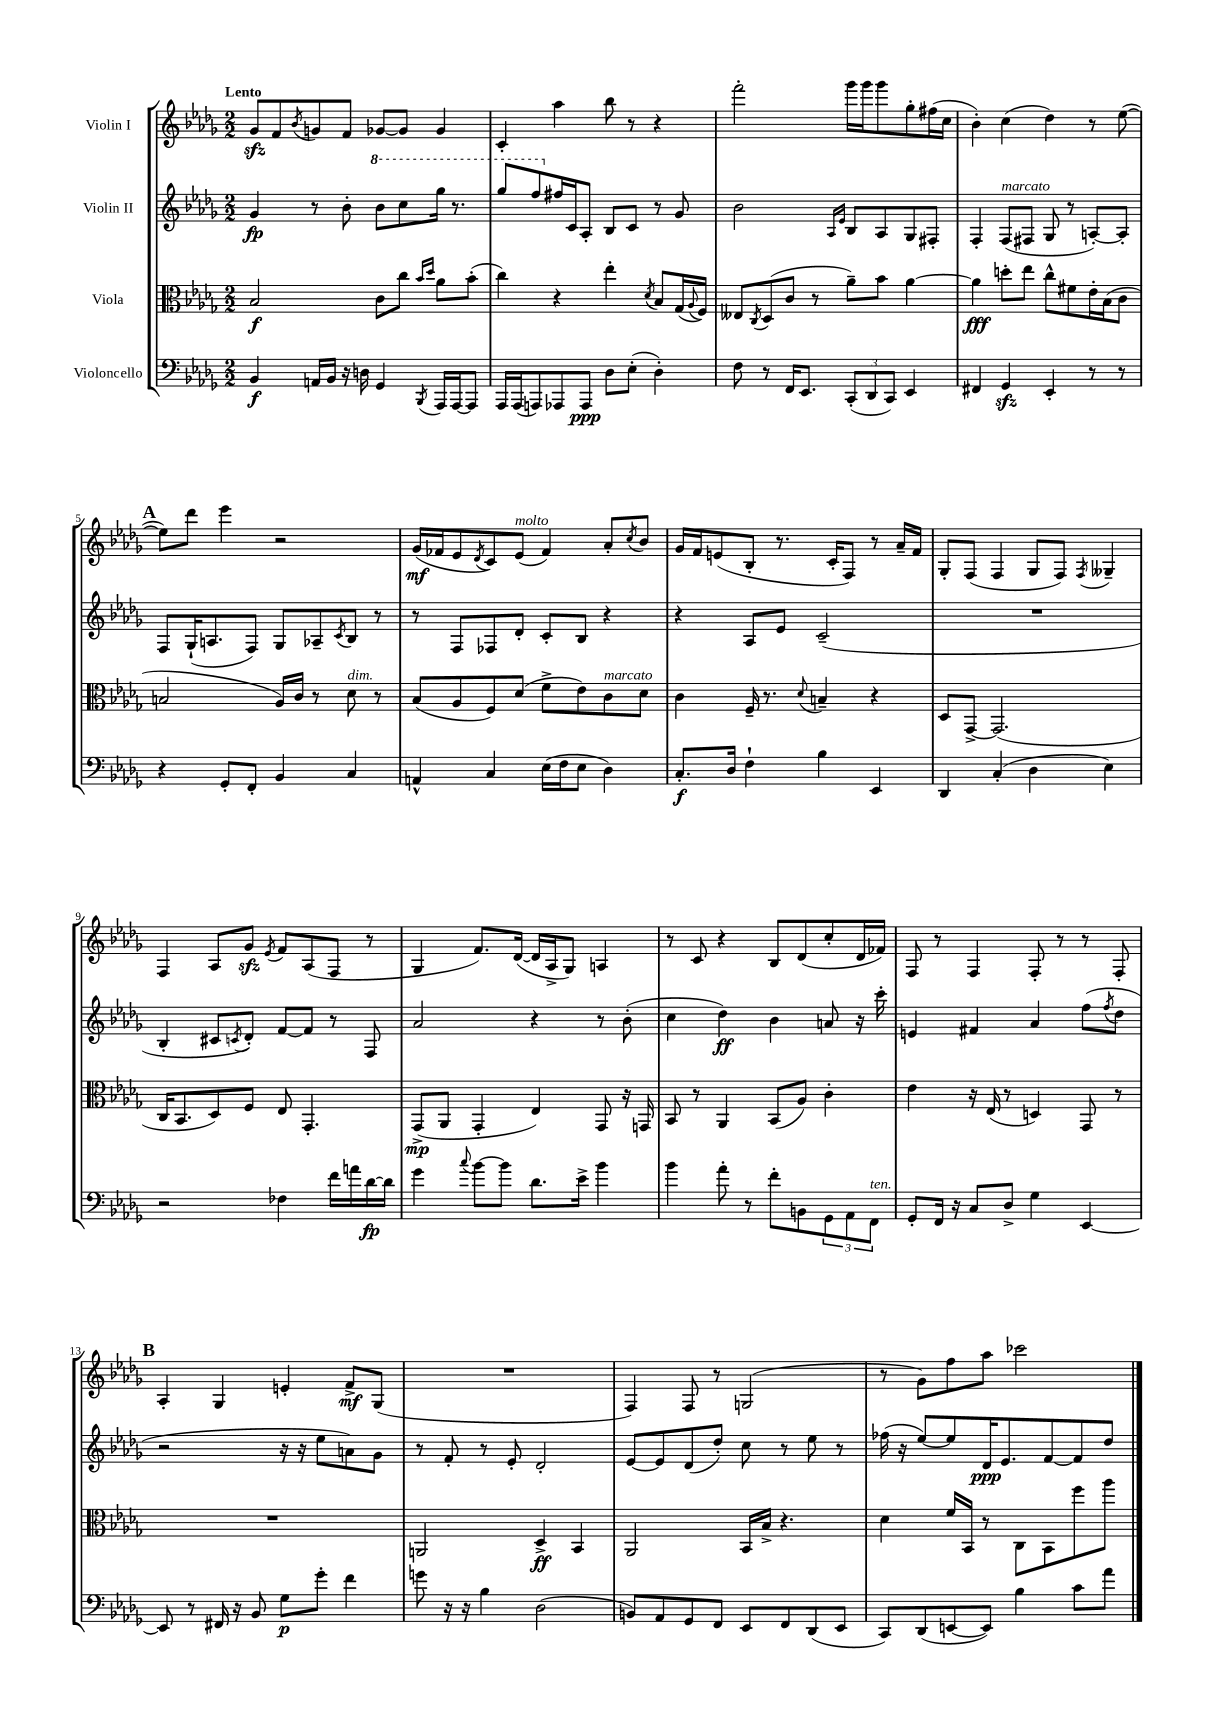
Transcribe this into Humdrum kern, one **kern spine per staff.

**kern	**kern	**kern	**kern
*staff4	*staff3	*staff2	*staff1
*clefF4	*clefC3	*clefG2	*clefG2
*k[b-e-a-d-g-]	*k[b-e-a-d-g-]	*k[b-e-a-d-g-]	*k[b-e-a-d-g-]
*M2/2	*M2/2	*M2/2	*M2/2
4BB-	2B-	4g-	8g-
.	.	.	8f
.	.	.	8qb-
16AA	.	8r	8g
16BB-	.	.	.
16r	.	8b-'	8f
16D	.	.	.
4GG-	8c	8bb-	[8g-
.	8cc	8ccc	8g-]
.	16qqb-	.	.
8qBBB-	16qqdd-	.	.
16AAA-	8a-	16ggg-	4g-
[16AAA-	.	8.r	.
8AAA-]	(8b-'	.	.
=	=	=	=
16AAA-	4cc)	8ggg-	4c'
(16AAA-	.	.	.
8AAA)	.	8fff	.
8AAA-	4r	16ff#	4aa-
.	.	16c	.
8AAA-	.	8A-'	.
8D-	4ee-'	8B-	8bb-
(8E-'	.	8c	8r
.	8qd-	.	.
4D-')	8B-	8r	4r
.	(16G-	8g-	.
.	8qqA-	.	.
.	16F)	.	.
=	=	=	=
8F	8E--	2b-	2fff'
.	8qC	.	.
8r	(8D-	.	.
16FF	8c	.	.
8.EE-	.	.	.
.	8r	.	.
.	.	16qqA-	.
.	.	16qqe-	.
(12CC'	8a-~)	8B-	16ggg-
.	.	.	16ggg-
12DD-	.	.	.
.	8b-	8A-	8ggg-
12CC)	.	.	.
4EE-	[4a-	8G-	8gg-'
.	.	8F#'	(16ff#
.	.	.	16cc
=	=	=	=
4FF#	4a-]	4F'	4b-')
4GG-	8dd'	(8F	(4cc
.	8ee-	8F#	.
4EE-'	8cc^^	8G-	4dd-)
.	8f#	8r	.
8r	16e-'	[8A')	8r
.	(16B-	.	.
8r	8c	8A']	([8ee-
=	=	=	=
4r	2B	8F	8ee-])
.	.	(16G-`	8ddd-
.	.	8.A	.
8GG-'	.	.	4eee-
8FF'	.	8F)	.
4BB-	16A-)	8G-	2r
.	16c	.	.
.	8r	8A-~	.
.	.	8qc	.
4C	8d-	8B-	.
.	8r	8r	.
=	=	=	=
4AA^^	(8B-	8r	(16g-
.	.	.	16f-
.	8A-	8F	8e-
.	.	.	8qd-
4C	8F)	8F-	8c)
.	(8d-	8d-'	(8e-
(16E-	8f^	8c'	4f-)
16F	.	.	.
8E-	8e-)	8B-	.
4D-)	8c	4r	8a-'
.	.	.	8qcc
.	8d-	.	8b-
=	=	=	=
8.C'	4c	4r	16g-
.	.	.	16f
.	.	.	(8e
16D-	.	.	.
4F`	16F~	8A-	8B-'
.	8.r	.	.
.	.	8e-	8.r
.	8qqd-	.	.
4B-	4B~	(2c~	.
.	.	.	16c'
.	.	.	8F)
4EE-	4r	.	8r
.	.	.	16a-~
.	.	.	16f
=	=	=	=
4DD-	8D-	1r	8G-'
.	[8GG-^	.	(8F
(4C'	(2.GG-]	.	4F
4D-	.	.	8G-
.	.	.	8F)
.	.	.	8qF
4E-)	.	.	4G--~
=	=	=	=
2r	16C	4B-'	4F
.	8.BB-	.	.
.	8D-)	8c#	8A-
.	.	8qc	.
.	8F	8d-')	8g-
.	.	.	8qe-
4F-	8E-	[8f	8f
.	4.GG-'	8f]	(8A-
16f	.	8r	8F
16a	.	.	.
[16d-	.	8F	8r
16d-]	.	.	.
=	=	=	=
4g-	(8GG-^	2a-	4G-
.	8AA-	.	.
8qqcc	.	.	.
[8b-	4GG-'	.	8.f)
8b-]	.	.	.
.	.	.	([16d-
8.d-	4E-)	4r	16d-]
.	.	.	16A-^
.	.	.	8G-)
16e-^	.	.	.
4b-	8GG-	8r	4A
.	16r	(8b-'	.
.	16GG	.	.
=	=	=	=
4b-	8BB-	4cc	8r
.	8r	.	8c
8a-'	4AA-	4dd-)	4r
8r	.	.	.
8f'	(8BB-	4b-	8B-
8BB	8A-)	.	(8d-
12GG-	4c'	8a	8cc'
12AA-	.	.	.
.	.	16r	16d-
12FF	.	.	.
.	.	16ccc'	16f-)
=	=	=	=
8GG-'	4e-	4e	8F
16FF	.	.	8r
16r	.	.	.
8C	16r	4f#	4F
.	(16E-	.	.
8D-^	8r	.	.
4G-	4D)	4a-	8F'
.	.	.	8r
[4EE-	8GG-	(8ff	8r
.	.	8qff	.
.	8r	8dd-	8F'
=	=	=	=
8EE-]	1r	2r	4A-'
8r	.	.	.
16FF#	.	.	4G-
16r	.	.	.
8BB-	.	.	.
8G-	.	16r	4e'
.	.	16r	.
8g-'	.	8ee-	.
4f	.	8a)	8f^
.	.	8g-	(8G-
=	=	=	=
8g	2AA	8r	1r
16r	.	8f'	.
16r	.	.	.
4B-	.	8r	.
.	.	8e-'	.
(2D-	4D-^	2d-'	.
.	4BB-	.	.
=	=	=	=
8BB)	2AA-	[8e-	4F)
8AA-	.	8e-]	.
8GG-	.	(8d-	8F
8FF	.	8dd-')	8r
8EE-	16BB-	8cc	(2G
.	16B-^	.	.
8FF	4.r	8r	.
(8DD-	.	8ee-	.
8EE-	.	8r	.
=	=	=	=
8CC)	4d-	(16ff-	8r
.	.	16r	.
(8DD-	.	[8ee-)	8g-)
[8EE	16f	8ee-]	8ff
.	16BB-	.	.
8EE])	8r	16d-	8aa-
.	.	8.e-	.
4B-	8C	.	2ccc-
.	8BB-	[8f	.
8c	8ff	8f]	.
8a-	8aa-	8dd-	.
==	==	==	==
*-	*-	*-	*-
